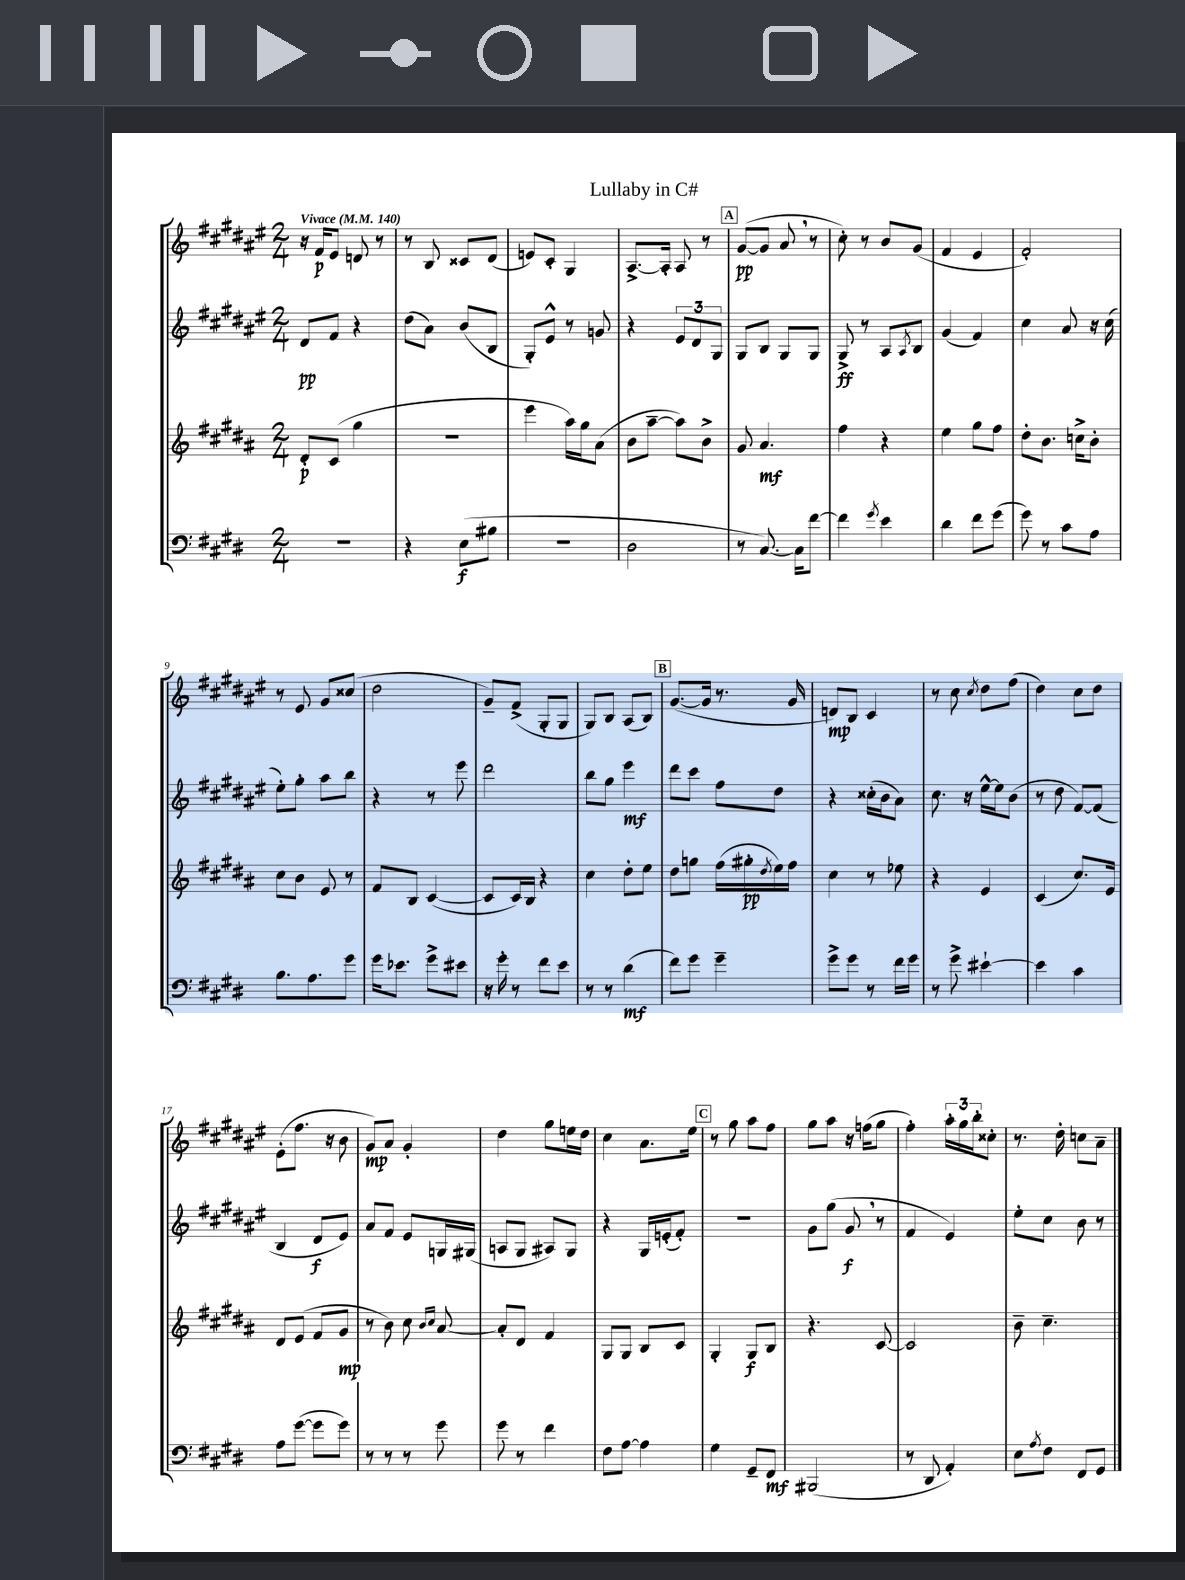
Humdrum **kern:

**kern	**dynam	**kern	**dynam	**kern	**dynam	**kern	**dynam
*part4	*part4	*part3	*part3	*part2	*part2	*part1	*part1
*staff4	*staff4	*staff3	*staff3	*staff2	*staff2	*staff1	*staff1
*clefF4	*	*clefG2	*	*clefG2	*	*clefG2	*
*k[f#c#g#d#]	*	*k[f#c#g#d#a#]	*	*k[f#c#g#d#a#e#]	*	*k[f#c#g#d#a#e#]	*
*M2/4	*	*M2/4	*	*M2/4	*	*M2/4	*
*MM140	*	*MM140	*	*MM140	*	*MM140	*
=1	=1	=1	=1	=1	=1	=1	=1
!	!	!	!	!	!	!LO:TX:a:B:t=Vivace	!
2r	.	8d#'/L	p	8d#/L	pp	16r	.
.	.	.	.	.	.	16f#/KL	p
.	.	(8c#/J	.	8f#/J	.	8e#/J	.
.	.	4gg#\	.	4r	.	8dn/	.
.	.	.	.	.	.	8r	.
=2	=2	=2	=2	=2	=2	=2	=2
4r	.	2r	.	(8dd#\L	.	8r	.
.	.	.	.	8a#\J)	.	8B/	.
(8E\L	f	.	.	(8b/L	.	8c##X/L	.
8B#X\J	.	.	.	8B/J	.	(8d#/J	.
=3	=3	=3	=3	=3	=3	=3	=3
2r	.	4eee\	.	8G#'/L)	.	8en/L)	.
.	.	.	.	8e#^^/J	.	8c#'/J	.
.	.	16aa#\LL)	.	8r	.	4G#/	.
.	.	16gg#\J	.	.	.	.	.
.	.	(8a#\J	.	8gn/	.	.	.
=4	=4	=4	=4	=4	=4	=4	=4
2D#\	.	8b\L	.	4r	.	[8.A#^/L	.
.	.	[8aa#~\J	.	.	.	.	.
.	.	.	.	.	.	16A#'/Jk]	.
.	.	8aa#\L])	.	12e#/L	.	8A#/	.
.	.	.	.	12d#/	.	.	.
.	.	8b^\J	.	.	.	8r	.
.	.	.	.	12G#/J	.	.	.
!!LO:REH:place=s1:t=A
=5	=5	=5	=5	=5	=5	=5	=5
8r	.	8g#/	.	8G#/L	.	([8g#/L	pp
[8.C#/)	.	4.a#/	mf	8B/J	.	8g#/J]	.
.	.	.	.	8G#/L	.	8a#,/	.
16C#\KL]	.	.	.	.	.	.	.
[8f#\J	.	.	.	8G#/J	.	8r	.
=6	=6	=6	=6	=6	=6	=6	=6
4f#\]	.	4ff#\	.	8G#^/	ff	8cc#'\)	.
.	.	.	.	8r	.	8r	.
8qg#/	.	.	.	.	.	.	.
4e\	.	4r	.	8A#/L	.	8b/L	.
.	.	.	.	8qA#/	.	.	.
.	.	.	.	8B/J	.	(8g#/J	.
=7	=7	=7	=7	=7	=7	=7	=7
4d#\	.	4ee\	.	(4g#/	.	4f#/	.
8f#\L	.	8gg#\L	.	4f#/)	.	4e#/	.
(8g#\J	.	8ff#\J	.	.	.	.	.
=8	=8	=8	=8	=8	=8	=8	=8
8g#\)	.	8dd#'\L	.	4cc#\	.	2f#'/)	.
8r	.	8.b\J	.	.	.	.	.
8c#\L	.	.	.	8a#/	.	.	.
.	.	16ccn^\KL	.	.	.	.	.
8A\J	.	8b'\J	.	16r	.	.	.
.	.	.	.	(16cc#\	.	.	.
!!LO:LB:g=z
=9	=9	=9	=9	=9	=9	=9	=9
8.B\L	.	8cc#\L	.	8ee#'\L)	.	8r	.
.	.	8b\J	.	8gg#'\J	.	8e#/	.
8.A\	.	.	.	.	.	.	.
.	.	8e/	.	8aa#\L	.	8g#/L	.
8g#\J	.	8r	.	8bb\J	.	(8cc##X/J	.
=10	=10	=10	=10	=10	=10	=10	=10
16g#\KL	.	8f#/L	.	4r	.	2dd#\	.
8.e-X\J	.	.	.	.	.	.	.
.	.	8B/J	.	.	.	.	.
8g#^\L	.	([4c#/	.	8r	.	.	.
8e#X\J	.	.	.	8eee#\	.	.	.
=11	=11	=11	=11	=11	=11	=11	=11
16r	.	8c#/L]	.	2ddd#\	.	8g#~/L)	.
16g#'\	.	.	.	.	.	.	.
8r	.	16c#/L)	.	.	.	(8f#^/J	.
.	.	16B/JJ	.	.	.	.	.
8f#\L	.	4r	.	.	.	8G#'/L	.
8e\J	.	.	.	.	.	8G#/J	.
=12	=12	=12	=12	=12	=12	=12	=12
8r	.	4cc#\	.	8bb\L	.	8G#/L)	.
8r	.	.	.	8gg#\J	.	8B/J	.
(4d#\	mf	8dd#'\L	.	4eee#\	mf	(8A#/L	.
.	.	8ee\J	.	.	.	8B/J)	.
!!LO:REH:place=s1:t=B
=13	=13	=13	=13	=13	=13	=13	=13
8f#\L)	.	8dd#\L	.	8ddd#\L	.	([8.g#/L	.
8g#\J	.	8ggn\J	.	8ccc#\J	.	.	.
.	.	.	.	.	.	16g#/Jk]	.
4g#~\	.	(16ff#\LL	.	8ff#\L	.	8.r	.
.	.	16gg#X'\	pp	.	.	.	.
.	.	8qdd#/	.	.	.	.	.
.	.	16ee\)	.	8dd#\J	.	.	.
.	.	16ff#\JJ	.	.	.	16g#/	.
=14	=14	=14	=14	=14	=14	=14	=14
8g#^\L	.	4cc#\	.	4r	.	8dn/L)	mp
8g#\J	.	.	.	.	.	8B/J	.
8r	.	8r	.	(16cc##X'\LL	.	4c#/	.
.	.	.	.	16b\J	.	.	.
16f#\LL	.	8ee-X\	.	8a#\J)	.	.	.
16g#\JJ	.	.	.	.	.	.	.
=15	=15	=15	=15	=15	=15	=15	=15
8r	.	4r	.	8.cc#\	.	8r	.
8g#^\	.	.	.	.	.	8cc#\	.
.	.	.	.	16r	.	.	.
.	.	.	.	.	.	8qcc#/	.
[4e#X`\	.	4e/	.	[16ee#^^\LL	.	8dd#\L	.
.	.	.	.	16ee#\J]	.	.	.
.	.	.	.	(8b\J	.	(8ff#\J	.
=16	=16	=16	=16	=16	=16	=16	=16
4e#\]	.	(4c#/	.	8r	.	4dd#\)	.
.	.	.	.	8dd#\	.	.	.
4c#\	.	8.cc#/L)	.	[8f#/L)	.	8cc#\L	.
.	.	.	.	(8f#/J]	.	8dd#\J	.
.	.	16e/Jk	.	.	.	.	.
!!LO:LB:g=z
=17	=17	=17	=17	=17	=17	=17	=17
8A\L	.	8d#/L	.	4B/	.	(8e#'\L	.
([8g#\J	.	(8e/J	.	.	.	8.ff#\J	.
8g#\L]	.	8f#/L	.	8d#/L	f	.	.
.	.	.	.	.	.	16r	.
8g#\J)	.	8g#/J	mp	8e#/J)	.	8b\	.
=18	=18	=18	=18	=18	=18	=18	=18
8r	.	8r	.	8a#/L	.	8g#/L)	mp
8r	.	8b\)	.	8f#/J	.	8a#/J	.
8r	.	8cc#\	.	8e#/L	.	4g#'/	.
.	.	16qqb/LL	.	.	.	.	.
.	.	16qqcc#/JJ	.	.	.	.	.
8g#\	.	[8a#/	.	16Gn/L	.	.	.
.	.	.	.	(16G#X/JJ	.	.	.
=19	=19	=19	=19	=19	=19	=19	=19
8g#\	.	8a#'/L]	.	8An/L	.	4dd#\	.
8r	.	8d#/J	.	8G#/J	.	.	.
4f#\	.	4f#/	.	8A#X/L)	.	8gg#\L	.
.	.	.	.	8G#/J	.	16een\L	.
.	.	.	.	.	.	16dd#\JJ	.
=20	=20	=20	=20	=20	=20	=20	=20
8F#\L	.	8G#/L	.	4r	.	4cc#\	.
[8A\J	.	8G#/J	.	.	.	.	.
4A\]	.	8B/L	.	16G#/LL	.	8.a#\L	.
.	.	.	.	(16en'/J	.	.	.
.	.	8c#/J	.	8f#'/J)	.	.	.
.	.	.	.	.	.	16ee#\Jk	.
!!LO:REH:place=s1:t=C
=21	=21	=21	=21	=21	=21	=21	=21
4G#\	.	4G#'/	.	2r	.	8r	.
.	.	.	.	.	.	8gg#\	.
8GG#~/L	.	8G#/L	f	.	.	8aa#\L	.
8FF#/J	mf	8B/J	.	.	.	8ff#\J	.
=22	=22	=22	=22	=22	=22	=22	=22
(2BBB#X/	.	4.r	.	8g#\L	.	8gg#\L	.
.	.	.	.	(8gg#\J	.	8aa#\J	.
.	.	.	.	8g#,/	f	16r	.
.	.	.	.	.	.	(16ffn\KL	.
.	.	[8c#/	.	8r	.	8gg#\J	.
=23	=23	=23	=23	=23	=23	=23	=23
8r	.	2c#/]	.	4f#/	.	4ff#'\)	.
8DD#/	.	.	.	.	.	.	.
4AA'/)	.	.	.	4e#/)	.	24aa#'\LL	.
.	.	.	.	.	.	24gg#\	.
.	.	.	.	.	.	24bb'\J	.
.	.	.	.	.	.	8cc##X'\J	.
=24	=24	=24	=24	=24	=24	=24	=24
8E\L	.	8b~\	.	8ee#'\L	.	8.r	.
8qA/	.	.	.	.	.	.	.
8F#\J	.	4.cc#~\	.	8cc#\J	.	.	.
.	.	.	.	.	.	16dd#'\	.
8FF#/L	.	.	.	8b\	.	8ccn\L	.
8GG#/J	.	.	.	8r	.	8a#~\J	.
==	==	==	==	==	==	==	==
*-	*-	*-	*-	*-	*-	*-	*-
